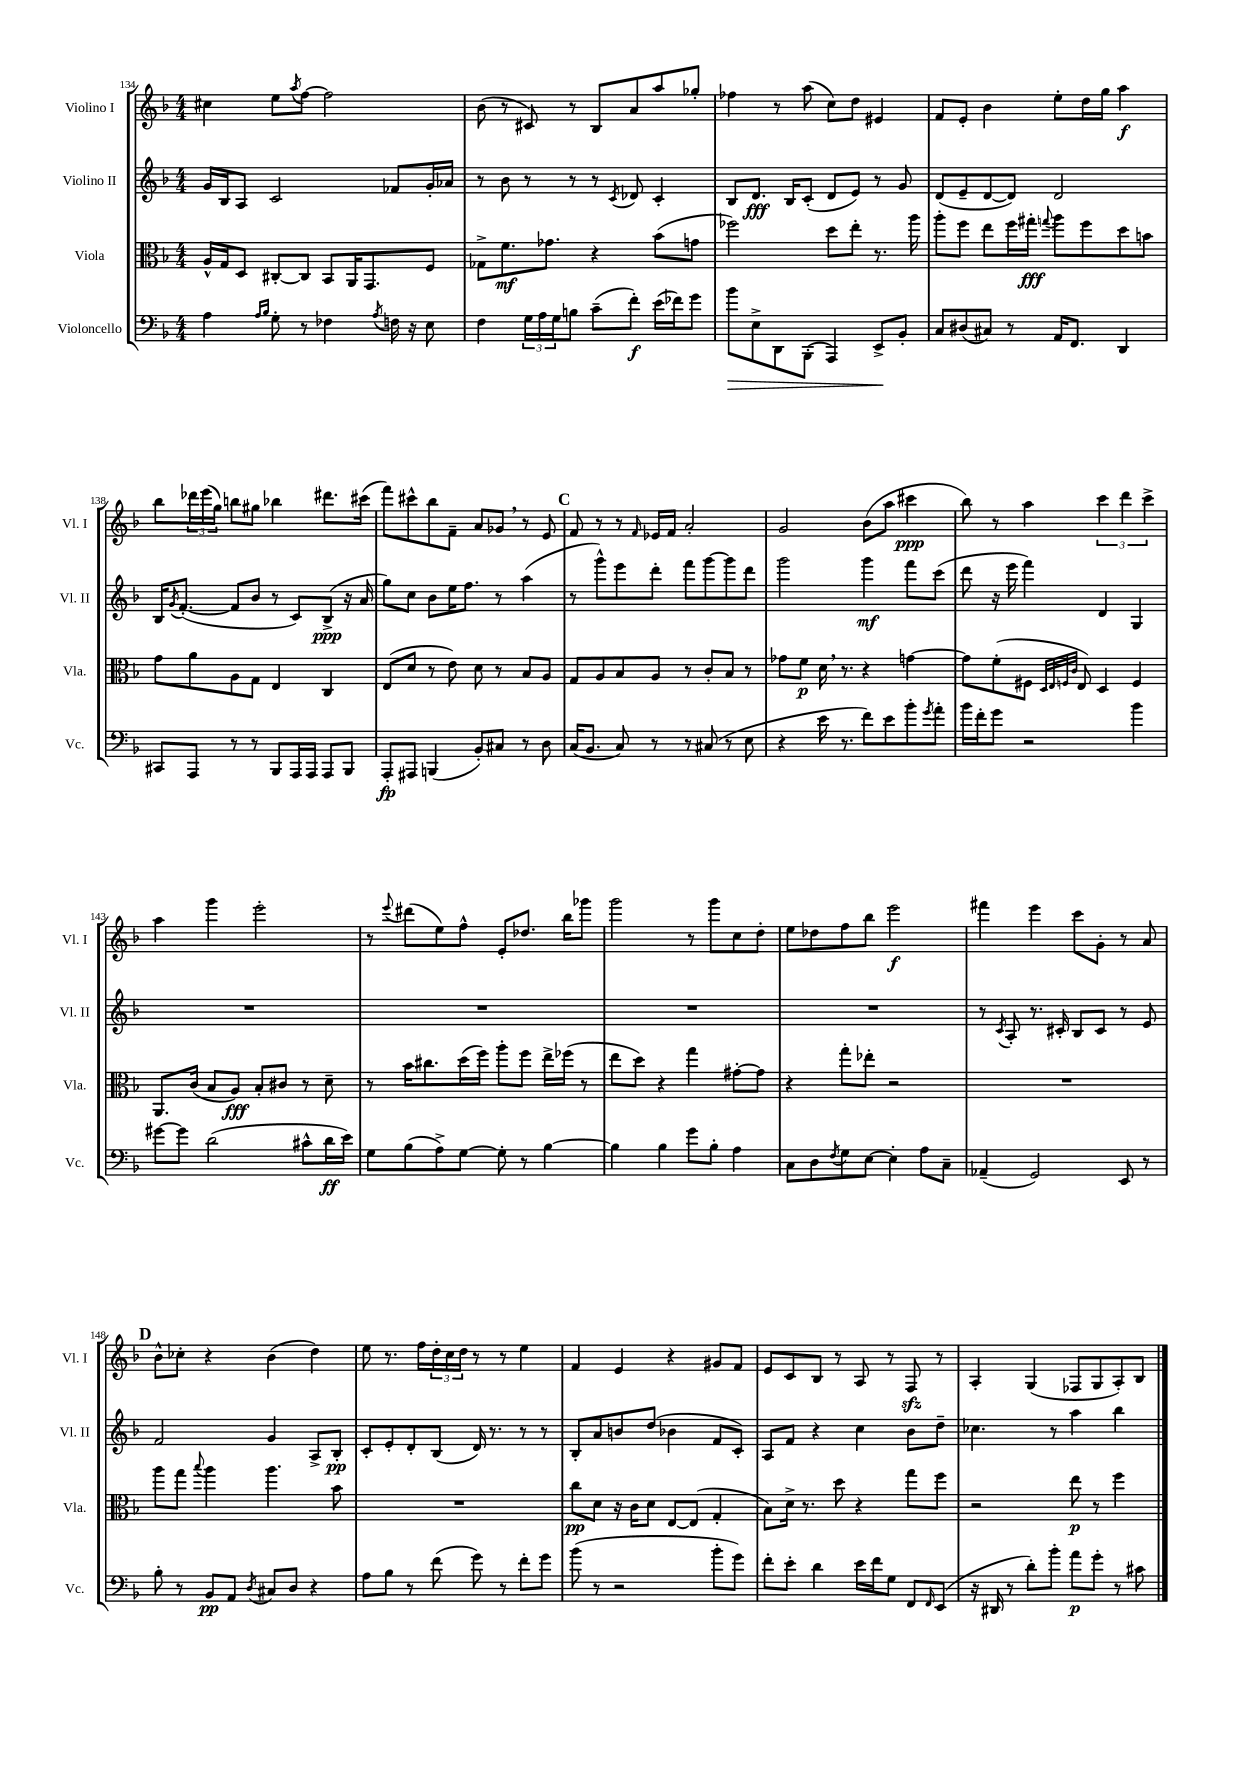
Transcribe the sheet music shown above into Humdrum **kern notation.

**kern	**kern	**kern	**kern
*staff4	*staff3	*staff2	*staff1
*clefF4	*clefC3	*clefG2	*clefG2
*k[b-]	*k[b-]	*k[b-]	*k[b-]
*M4/4	*M4/4	*M4/4	*M4/4
4A\	16A^^/LL	16g/LL	4cc#\
.	16G/J	16B-/J	.
.	8D/J	8A/J	.
16qqA/LL	.	.	.
16qqB-/JJ	.	.	.
8G'\	[8C#'/L	2c/	8ee\L
.	.	.	8qaa/
8r	8C#/]J	.	[8ff\J
4F-\	8BB-/L	.	2ff\]
.	16AA/K	.	.
.	8.GG/	.	.
8qA/	.	.	.
16F\	.	8f-/L	.
16r	.	.	.
8E\	8F/J	16g'/L	.
.	.	16a-/JJ	.
=	=	=	=
4F\	8G-^\L	8r	(8b-\
.	8.f\	8b-\	8r
24G\LL	.	8r	8c#/)
24A\	.	.	.
.	8.g-\J	.	.
24G\J	.	.	.
8B\J	.	8r	8r
(8c~\L	4r	8r	8B-/L
.	.	8qc/	.
8f'\J)	.	8d-/	8a/
(16e\LL	(8b-\L	4c'/	8aa/
16f-\J)	.	.	.
8g\J	8g\J	.	8gg-'/J
=	=	=	=
8b-\L	2ff-\)	8B-/L	4ff-\
8E^\	.	8.d/J	.
8DD\	.	.	8r
.	.	16B-/LK	.
(8BBB-'\J	.	(8c'/J	(8aa\
4AAA/)	8dd\L	8d/L	8cc\L)
.	8ee'\J	8e/J)	8dd\J
8EE^/L	8.r	8r	4e#/
8BB-'/J	.	8g/	.
.	16aa\	.	.
=	=	=	=
8C/L	8aa'\L	(8d/L	8f/L
(8D#/	8ff\J	8e~/	8e'/J
8C#/J)	8ee\L	[8d/	4b-\
8r	16ff\L	8d/]J)	.
.	16gg#'\JJ	.	.
.	8qqgg/	.	.
16AA/LK	8aa\L	2d/	8ee'\L
8.FF/J	.	.	.
.	8ff\	.	16dd\L
.	.	.	16gg\JJ
4DD/	8dd\	.	4aa\
.	8b\J	.	.
=	=	=	=
8CC#/L	8g\L	16B-/LK	8bb-\L
.	.	8qg/	.
.	.	([8.f'/J	.
8AAA/J	8a\	.	24ddd-\L
.	.	.	(24eee\
.	.	.	24gg\JJ)
8r	8A\	8f/]L	8bb\L
8r	8G\J	8b-/J	8gg#\J
8BBB-/L	4E/	8r	4bb-\
16AAA/L	.	8c/L)	.
16AAA/JJ	.	.	.
8AAA/L	4C/	(8B-^/J	8.ddd#\L
8BBB-/J	.	16r	.
.	.	16a/	(16ccc#\Jk
=	=	=	=
8AAA'/L	(8E/L	8gg\L)	8fff\L)
8AAA#/J	8d/J	8cc\J	8ccc#^^\
(4BBB/	8r	8b-\L	8bb-\
.	8e\)	16ee\K	8f~\J
.	.	8.ff\J	.
8BB-'/L)	8d\	.	8a/L
8C#/J	8r	8r	8g-/J
8r	8B-/L	(4aa\	8r
8D\	8A/J	.	8e/
=	=	=	=
(16C/LK	8G/L	8r	8f/
8.BB-/J	.	.	.
.	8A/	8ggg^^\L)	8r
8C/)	8B-/	8eee\	8r
.	.	.	16qqf/
8r	8A/J	8ddd'\J	16e-/LL
.	.	.	16f/JJ
8r	8r	8fff\L	2a'/
(8C#/	8c'/L	[8ggg\	.
8r	8B-/J	8ggg\]	.
8E\	8r	8ddd\J	.
=	=	=	=
4r	8g-\L	2ggg\	2g/
.	8f\J	.	.
16e\	16d\	.	.
8.r	8.r	.	.
8f\L)	4r	4ggg\	(8b-\L
8e\	.	.	8aa\J
8b-'\	[4g\	8fff\L	4ccc#\
8qg/	.	.	.
8a'\J	.	(8ccc\J	.
=	=	=	=
16b-\LL	8g\]L	8ddd\	8bb-\)
16f'\J	.	.	.
8g\J	(8f'\	16r	8r
.	.	16eee\	.
2r	8F#\J	4fff\)	4aa\
.	32qqD/LLL	.	.
.	32qqE/	.	.
.	32qqF/	.	.
.	32qqc/JJJ	.	.
.	8E/)	.	.
.	4D/	4d/	6ccc\
.	.	.	6ddd\
4b-\	4F/	4G/	.
.	.	.	6ccc^\
=	=	=	=
[8g#\L	8.AA/L	1r	4aa\
8g#\]J	.	.	.
.	(16c/Jk	.	.
(2d\	8B-/L	.	4ggg\
.	8A/J)	.	.
.	8B-'/L	.	2eee'\
.	8c#/J	.	.
8c#^^\L	8r	.	.
16d\L	8d~\	.	.
16e\JJ)	.	.	.
=	=	=	=
8G\L	8r	1r	8r
.	.	.	8qqeee/
(8B-\	16b-\LK	.	(8ddd#\L
.	8.cc#\	.	.
8A^\)	.	.	8ee\)
[8G\J	(16dd\L	.	8ff^^\J
.	16ff\JJ)	.	.
8G'\]	8aa'\L	.	8e'/L
8r	8ff\J	.	8.dd-/J
[4B-\	16ee^\LL	.	.
.	(16ff-\JJ	.	16bb-\LK
.	8r	.	8ggg-\J
=	=	=	=
4B-\]	8ee\L	1r	2ggg\
.	8dd\J)	.	.
4B-\	4r	.	.
8g\L	4gg\	.	8r
8B-'\J	.	.	8ggg\L
4A\	[8g#'\L	.	8cc\
.	8g#\]J	.	8dd'\J
=	=	=	=
8C\L	4r	1r	8ee\L
8D\	.	.	8dd-\
8qF/	.	.	.
8G\	8gg'\L	.	8ff\
[8E\J	8ee-'\J	.	8bb-\J
4E'\]	2r	.	2eee\
8A\L	.	.	.
8C~\J	.	.	.
=	=	=	=
(4AA-~/	1r	8r	4fff#\
.	.	8qc/	.
.	.	8A'/	.
2GG/)	.	8.r	4eee\
.	.	16c#'/	.
.	.	8B-/L	8ccc\L
.	.	8c#/J	8g'\J
8EE/	.	8r	8r
8r	.	8e/	8a/
=	=	=	=
8B-'\	8aa\L	2f/	8b-^^\L
8r	8gg\J	.	8cc-'\J
.	8qqbb-/	.	.
8BB-/L	4aa\	.	4r
8AA/J	.	.	.
8qD/	.	.	.
8C#/L	4.aa\	4g/	(4b-\
8D/J	.	.	.
4r	.	8A^/L	4dd\)
.	8b-\	8B-'/J	.
=	=	=	=
8A\L	1r	8c'/L	8ee\
8B-\J	.	8e'/	8.r
8r	.	8d'/	.
.	.	.	16ff\LL
(8f\	.	(8B-/J	24dd'\
.	.	.	24cc\
.	.	.	24dd\JJ
8g\)	.	16d/)	8r
.	.	8.r	.
8r	.	.	8r
8f'\L	.	8r	4ee\
8g\J	.	8r	.
=	=	=	=
(8b-\	8cc\L	8B-'/L	4f/
8r	8d\J	8a/	.
2r	16r	8b/	4e/
.	16c\LK	.	.
.	8d\J	(8dd/J	.
.	[8E/L	4b-\	4r
.	(8E/]J	.	.
8b-'\L	4G'/	8f/L	8g#/L
8g\J)	.	8c'/J)	8f/J
=	=	=	=
8f'\L	8B-\L)	8A/L	8e/L
8e'\J	16d^\Jk	8f/J	8c/
.	8.r	.	.
4d\	.	4r	8B-/J
.	8dd\	.	8r
16e\LL	4r	4cc\	8A/
16f\J	.	.	.
8G\J	.	.	8r
8FF/L	8gg\L	8b-\L	8F/
16qqFF/	.	.	.
(8EE/J	8ff\J	8dd~\J	8r
=	=	=	=
16r	2r	4.cc-\	4A'/
16DD#/	.	.	.
8r	.	.	.
8d'\L)	.	.	(4G/
8b-'\J	.	8r	.
8a\L	8ee\	4aa\	8F-/L
8g'\J	8r	.	8G/
8r	4ff\	4bb-\	8A'/)
8c#\	.	.	8B-/J
==	==	==	==
*-	*-	*-	*-
